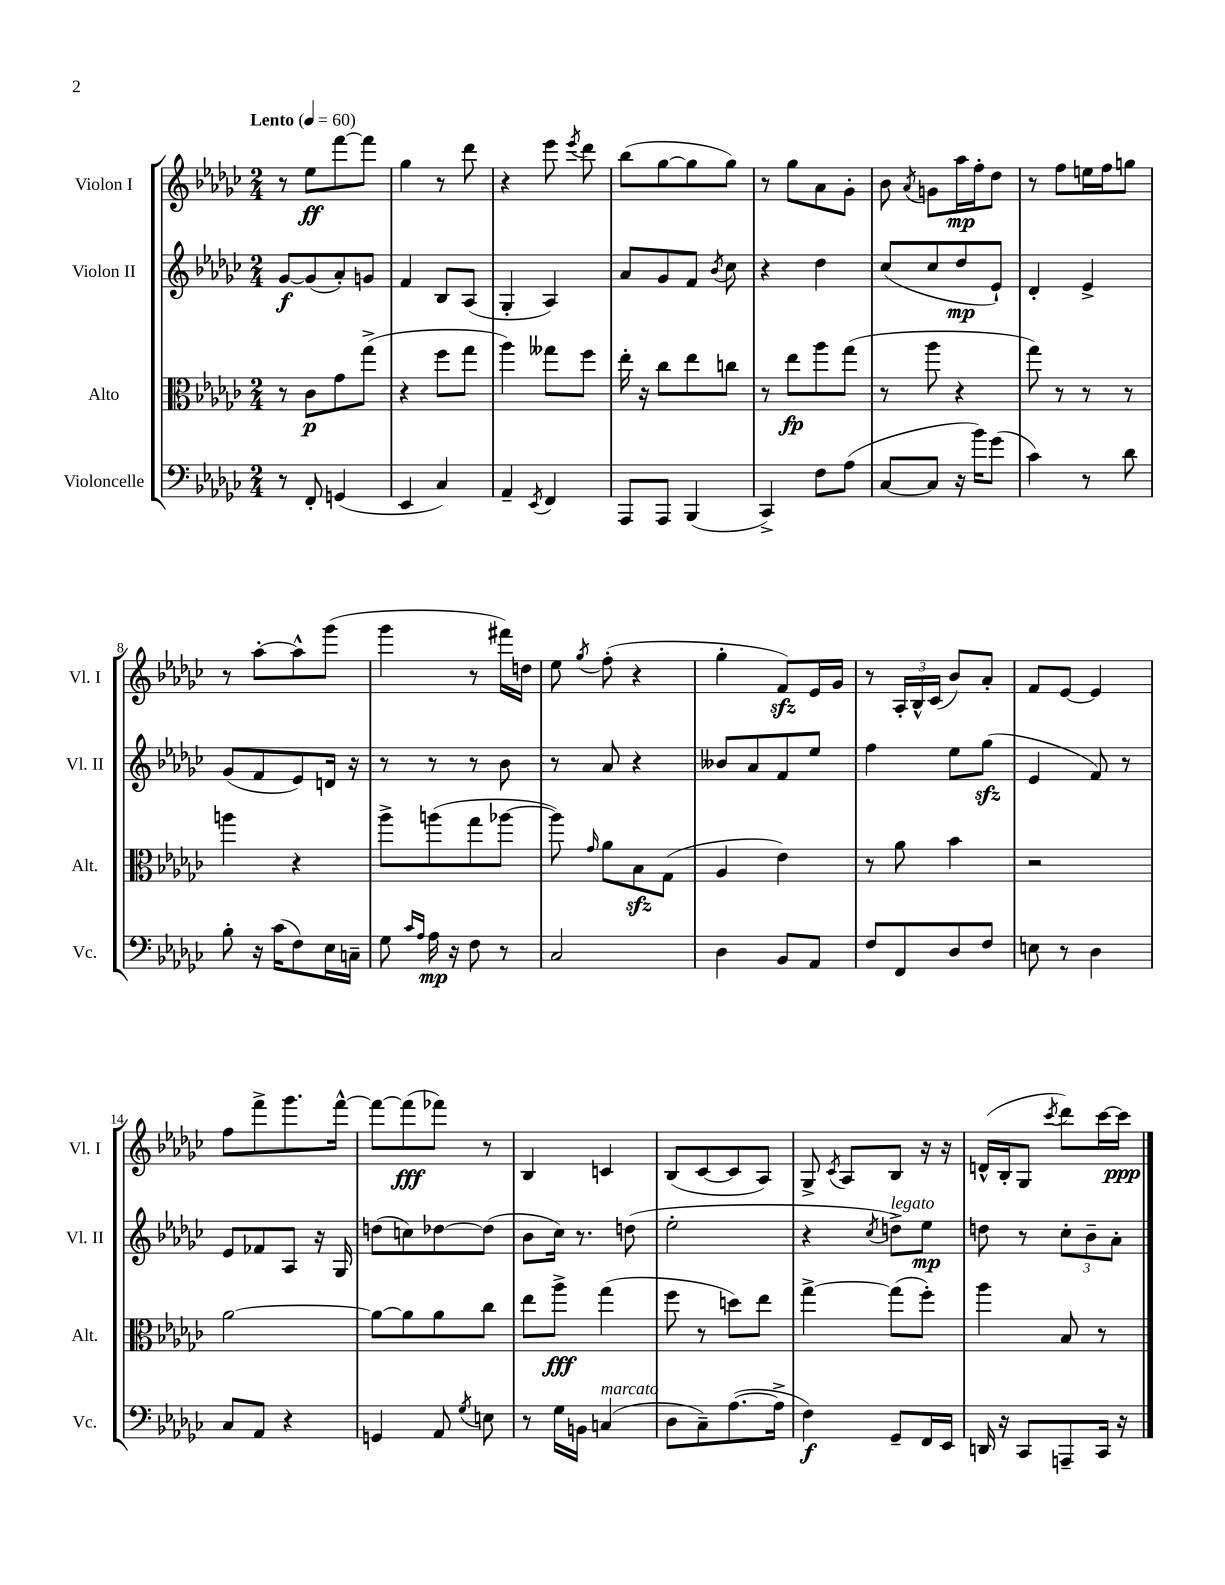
<<
\new StaffGroup <<
\new Staff = "s0" \with { instrumentName = "Violon I" shortInstrumentName = "Vl. I" } {
    \clef treble \key ges \major \numericTimeSignature \time 2/4 \tempo "Lento" 4 = 60
    \autoBeamOff r8 ees''8[\ff f'''8~ f'''8] |
    ges''4 r8 des'''8 |
    r4 ees'''8 \acciaccatura { ees'''8 } des'''8 |
    bes''8[( ges''8~ ges''8 ges''8]) |
    r8 ges''8[ aes'8 ges'8]-. |
    bes'8 \acciaccatura { aes'8 } g'8[ aes''16\mp f''16-. des''8] |
    r8 f''8[ e''16 f''16 g''8] |
    r8 aes''8[~-. aes''8-^ ges'''8]( |
    ges'''4 r8 fis'''16[) d''16] |
    ees''8 \acciaccatura { ges''8 } f''8-.( r4 |
    ges''4-. f'8[\sfz) ees'16 ges'16] |
    r8 \tuplet 3/2 { aes16[-. bes16-^ ces'16]( } bes'8[) aes'8]-. |
    f'8[ ees'8]~ ees'4 |
    f''8[ f'''8-> ges'''8. f'''16]~-^ |
    f'''8[~ f'''8\fff( fes'''8]) r8 |
    bes4 c'4 |
    bes8[( ces'8~ ces'8 aes8]) |
    ges8-> \acciaccatura { ces'8 } aes8[ bes8] r16 r16 |
    d'16[-^( bes16-. ges8] \acciaccatura { ces'''8 } des'''8[) ces'''16~ ces'''16]\ppp \bar "|." |
}
\new Staff = "s1" \with { instrumentName = "Violon II" shortInstrumentName = "Vl. II" } {
    \clef treble \key ges \major \numericTimeSignature \time 2/4
    \autoBeamOff ges'8[~\f ges'8( aes'8-.) g'8] |
    f'4 bes8[ aes8]( |
    ges4-. aes4) |
    aes'8[ ges'8 f'8] \acciaccatura { bes'8 } ces''8 |
    r4 des''4 |
    ces''8[( ces''8 des''8\mp ees'8]-!) |
    des'4-. ees'4-> |
    ges'8[( f'8 ees'8) d'16] r16 |
    r8 r8 r8 bes'8 |
    r8 aes'8 r4 |
    beses'8[ aes'8 f'8 ees''8] |
    f''4 ees''8[ ges''8]\sfz( |
    ees'4 f'8) r8 |
    ees'8[ fes'8 aes8] r16 ges16 |
    d''8[( c''8) des''8~ des''8]( |
    bes'8[ ces''16]) r8. d''8( |
    ees''2-. |
    r4 \acciaccatura { ces''8 } d''8[->^\markup { \italic "legato" }) ees''8]\mp |
    d''8 r8 \tuplet 3/2 { ces''8[-. bes'8-- aes'8]-. } \bar "|." |
}
\new Staff = "s2" \with { instrumentName = "Alto" shortInstrumentName = "Alt." } {
    \clef alto \key ges \major \numericTimeSignature \time 2/4
    \autoBeamOff r8 ces'8[\p ges'8 ges''8]->( |
    r4 f''8[ ges''8] |
    aes''4) geses''8[ f''8] |
    ees''16-. r16 ces''8[ ees''8 c''8] |
    r8 ees''8[\fp aes''8 ges''8]( |
    r8 aes''8 r4 |
    ges''8) r8 r8 r8 |
    a''4 r4 |
    aes''8[-> a''8( ges''8 aes''8]~ |
    aes''8) \grace { ges'16 } aes'8[ bes8\sfz ges8]( |
    aes4 ees'4) |
    r8 aes'8 bes'4 |
    r2 |
    aes'2~ |
    aes'8[~ aes'8 aes'8 ces''8] |
    ees''8[ aes''8]->\fff ges''4( |
    f''8 r8 d''8[) ees''8] |
    ges''4~-> ges''8[( f''8]-.) |
    aes''4 bes8 r8 \bar "|." |
}
\new Staff = "s3" \with { instrumentName = "Violoncelle" shortInstrumentName = "Vc." } {
    \clef bass \key ges \major \numericTimeSignature \time 2/4
    \autoBeamOff r8 f,8-. g,4( |
    ees,4 ces4) |
    aes,4-- \acciaccatura { ees,8 } f,4 |
    aes,,8[ aes,,8] bes,,4( |
    ces,4->) f8[ aes8]( |
    ces8[~ ces8] r16 bes'16[) ges'8]( |
    ces'4) r8 des'8 |
    bes8-. r16 ces'16[( f8) ees16 c16]-- |
    ges8 \grace { ces'16[ aes16] } aes16\mp r16 f8 r8 |
    ces2 |
    des4 bes,8[ aes,8] |
    f8[ f,8 des8 f8] |
    e8 r8 des4 |
    ces8[ aes,8] r4 |
    g,4 aes,8 \acciaccatura { ges8 } e8 |
    r8 ges16[ b,16] c4^\markup { \italic "marcato" }( |
    des8[ ces8--) aes8.~( aes16]-> |
    f4\f) ges,8[-- f,16 ees,16] |
    d,16 r16 ces,8[ a,,8-- ces,16] r16 \bar "|." |
}
>>
>>
